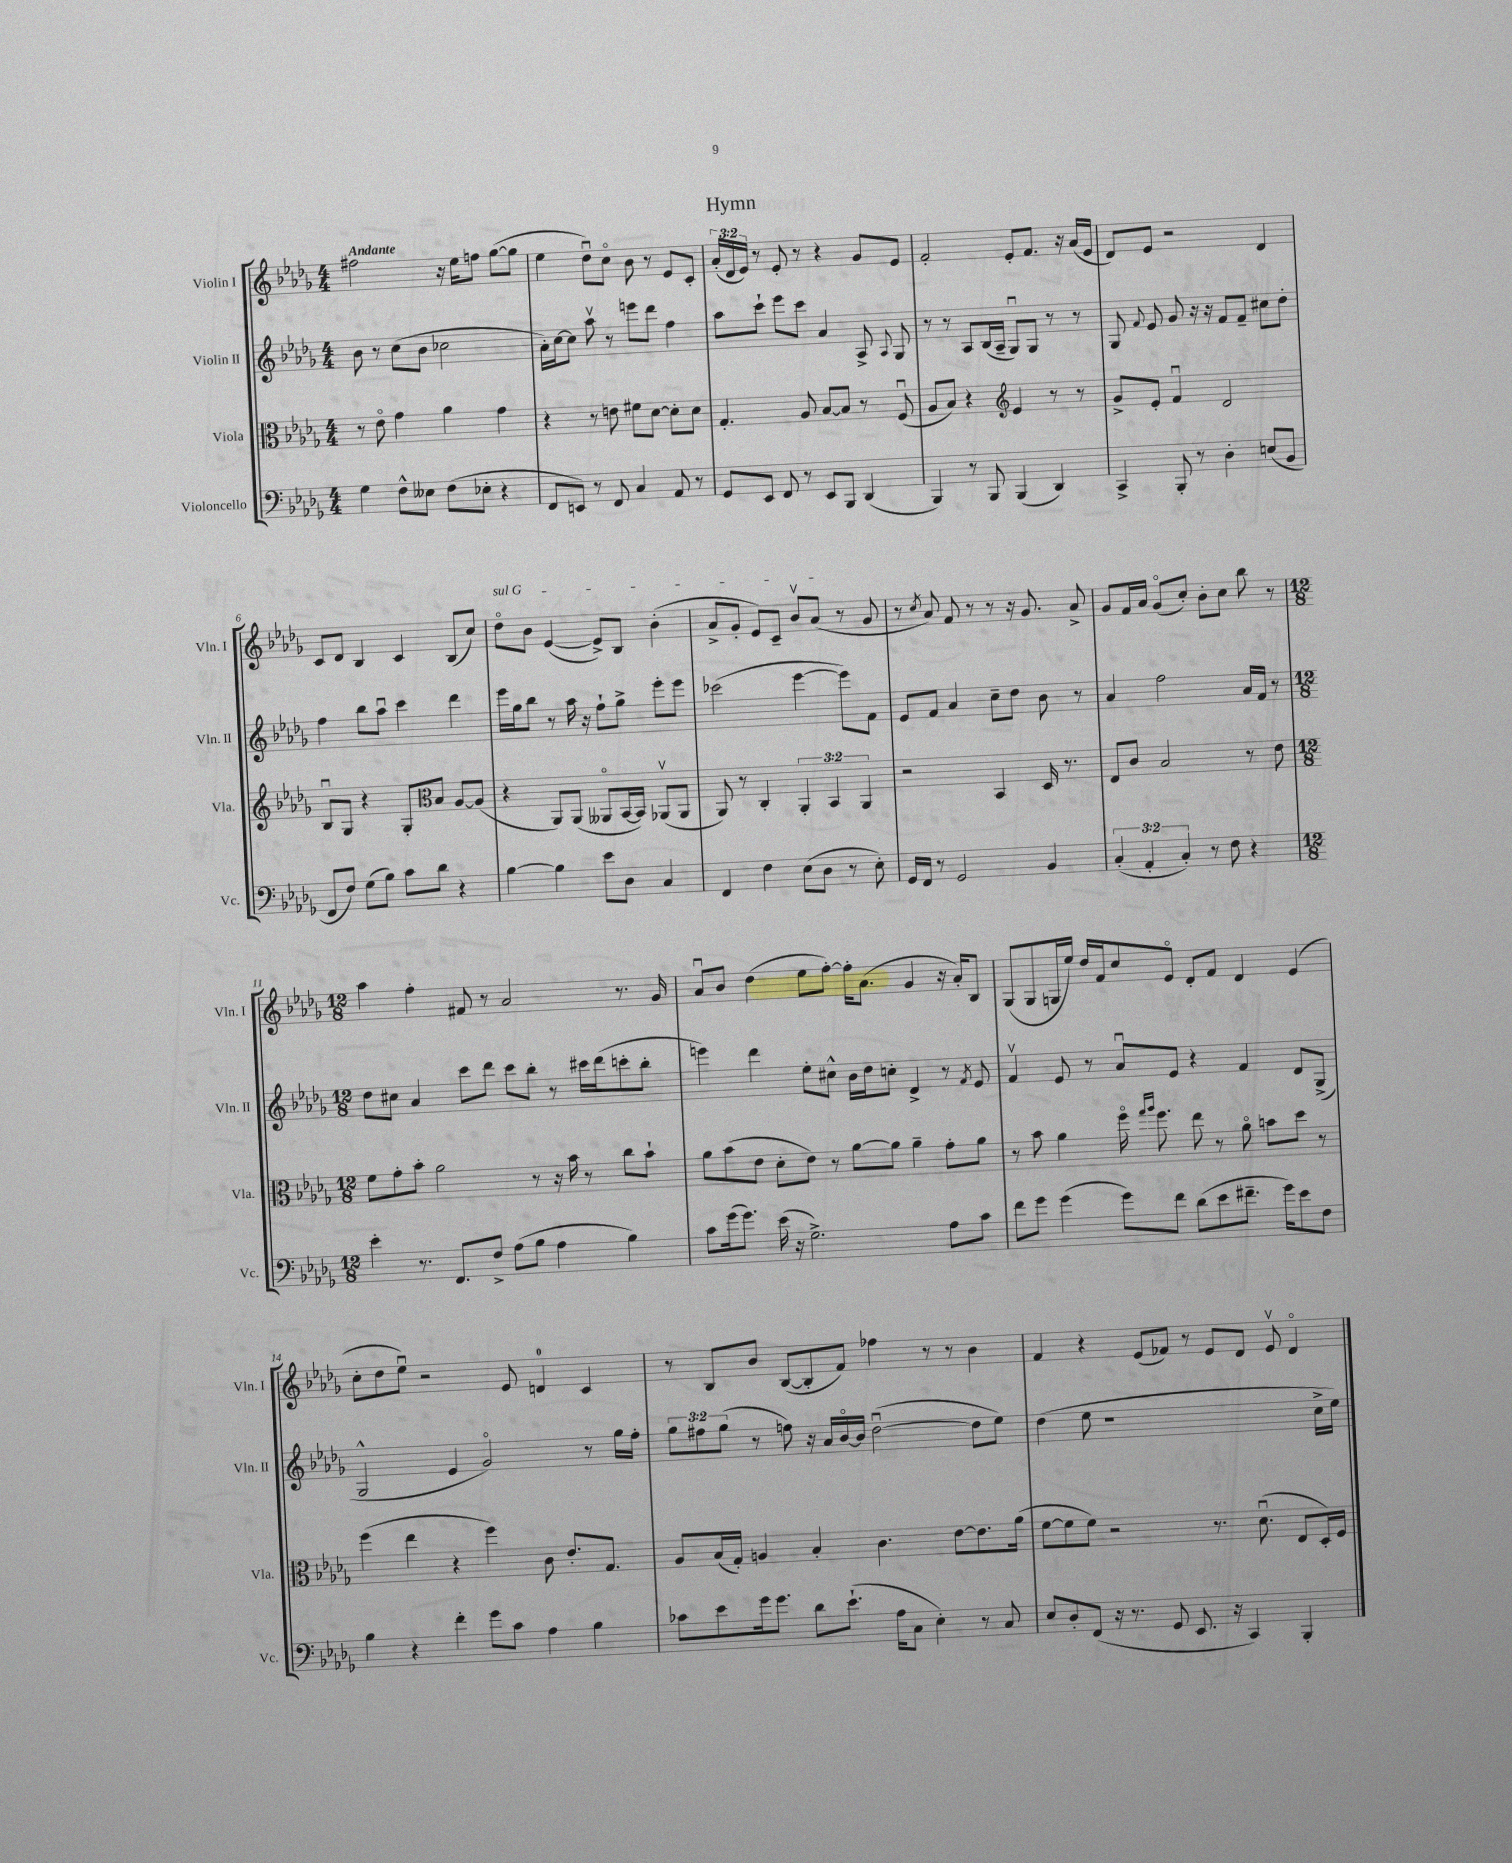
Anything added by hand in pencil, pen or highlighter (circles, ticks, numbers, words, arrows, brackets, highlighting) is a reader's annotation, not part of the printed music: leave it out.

**kern	**kern	**kern	**kern
*part4	*part3	*part2	*part1
*staff4	*staff3	*staff2	*staff1
*I"Violoncello	*I"Viola	*I"Violin II	*I"Violin I
*I'Vc.	*I'Vla.	*I'Vln. II	*I'Vln. I
*clefF4	*clefC3	*clefG2	*clefG2
*k[b-e-a-d-g-]	*k[b-e-a-d-g-]	*k[b-e-a-d-g-]	*k[b-e-a-d-g-]
*M4/4	*M4/4	*M4/4	*M4/4
=1	=1	=1	=1
!	!	!	!LO:TX:a:B:t=Andante
4G-\	8r	8b-\	2ff#X\
.	8e-\	8r	.
8F^^\L	4g-\	(8cc\L	.
8E--X\J	.	8b-\J	.
(8F\L	4a-\	2cc-X\	16r
.	.	.	16ee-\KL
8E-X'\J	.	.	8ffn\J
4r	4g-\	.	([8gg-\L
.	.	.	8gg-\J]
=2	=2	=2	=2
8FF/L	4r	16a-'\LL)	4ee-\
.	.	[16cc\J	.
8EEn/J)	.	8cc\J]	.
8r	8r	8aa-v\	8dd-u\L)
8FF/	8en\	8r	8cc\J
4C/	8f#X\L	8eeen\L	8b-\
.	[8d-\J	8ddd-\J	8r
8AA-/	8d-'\L]	4ff\	8e-/L
8r	8d-\J	.	8c'/J
=3	=3	=3	=3
8GG-/L	4.G-'/	8aa-\L	(24a-'/LL
.	.	.	24d-/
.	.	.	24e-/JJ)
8EE-/J	.	8ccc`\J	8r
8FF/	.	8eee-\L	8e-'/
8r	8A-/	8ccc\J	8r
8EE-/L	[8B-/L	4a-/	4r
8BBB-/J	8B-/J]	.	.
(4DD-/	8r	8A-^/	8g-/L
.	.	8qqA-/	.
.	(8Fu/	8G-/	8e-/J
=4	=4	=4	=4
4BBB-/)	8A-/L	8r	2f'/
.	8B-/J)	8r	.
8r	4r	8A-/L	.
8BBB-/	.	(16B-/L	.
.	.	16A-~/JJ	.
*	*clefG2	*	*
(4BBB-/	4e-/	8G-u/L)	8e-'/L
.	.	8G-/J	8.f/J
4DD-/)	8r	8r	.
.	.	.	16r
.	8r	8r	(16a-/LL
.	.	.	16e-/JJ
=5	=5	=5	=5
4CC^/	8g-^/L	8G-/	8d-/L)
.	.	8qqf/	.
.	8e-'/J	8e-/	8e-/J
8BBB-'/	4fu/	8g-/	2r
8r	.	16r	.
.	.	16r	.
4D-'\	2d-/	8f/L	.
.	.	8f~/J	.
(8En/L	.	8cc#X\L	4d-/
8BB-/J	.	8dd-'\J	.
!!LO:LB:g=z
=6	=6	=6	=6
8FF/L	8B-u/L	4ff\	8c/L
8F/J)	8G-/J	.	8d-/J
(8G-\L	4r	8bb-\L	4B-/
8B-\J)	.	8aa-u\J	.
8c\L	8G-'/L	4ccc\	4c/
8d-\J	8B-/J	.	.
4r	[8A-/L	4ddd-\	(8B-/L
.	(8A-/J]	.	8cc/J)
=7	=7	=7	=7
*	*clefC3	*	*
!	!	!	!LO:TX:a:i:t=sul G
[4B-\	4r	16eee-\LL	8dd-\L
.	.	16gg-\J	.
.	.	8bb-\J	8b-\J
4B-\]	8AA-/L)	8r	([4e-/
.	(8AA-/J	16aa-\	.
.	.	16r	.
8e-\L	8AA--X/L	8ff`\L	8e-^/L])
8D-\J	[16BB-/L	8gg-^\J	8B-/J
.	16BB-/JJ])	.	.
4C/	(8AA-Xv/L	8eee-'\L	(4b-'\
.	8AA-/J	8eee-\J	.
=8	=8	=8	=8
4FF/	8AA-/)	(2ccc-X\	8a-^/L
.	8r	.	8g-'/J
4F\	4C'/	.	8e-/L)
.	.	.	8c~/J
(8E-\L	6AA-'/	[4eee-\	8b-v/L
8D-\J	.	.	(8a-/J
.	6BB-/	.	.
8r	.	8eee-\L])	8r
.	6AA-/	.	.
8E-'\)	.	8f\J	8g-/
=9	=9	=9	=9
16GG-/LL	2r	8e-/L	8r
16FF/JJ	.	.	.
.	.	.	8qcc/
8r	.	8f/J	8a-/)
2GG-/	.	4a-/	8f/
.	.	.	8r
.	4BB-/	8cc~\L	8r
.	.	8dd-\J	16r
.	.	.	8.g-/
4BB-/	16D-/	8b-\	.
.	8.r	.	.
.	.	8r	8a-^/
=10	=10	=10	=10
(6C'/	8E-/L	4a-/	8g-/L
.	8c/J	.	16f/L
6AA-'/	.	.	.
.	.	.	16a-/JJ
.	2B-/	2ff\	(8g-/L
6C'/)	.	.	.
.	.	.	8cc'/J)
8r	.	.	8b-'\L
8F\	.	.	8cc\J
4r	8r	16a-/LL	8bb-\
.	.	16f/JJ	.
.	8e-\	8r	8r
!!LO:LB:g=z
=11	=11	=11	=11
*M12/8	*M12/8	*M12/8	*M12/8
4e-'\	8f\L	8dd-\L	4aa-\
.	8g-'\	8cc#X\J	.
8.r	8b-'\J	4a-/	4ff'\
.	2a-\	.	.
8.FF/L	.	.	.
.	.	8ccc\L	8f#X/
8F^/J	.	8ddd-\J	8r
(8A-\L	.	8ccc\L	2a-/
8B-\J	8r	8bb-'\J	.
4A-\	16r	8r	.
.	16b-\	.	.
.	8r	16ccc#X\LL	.
.	.	(16ddd-\J	.
4B-\)	8cc\L	8cccn'\	8.r
.	8b-`\J	8bb-'\J	.
.	.	.	16g-/
=12	=12	=12	=12
8c\L	8a-\L	4eeen\)	8a-u/L
(16g-\k	(8b-\	.	8b-/J
8.g-\J)	.	.	.
.	8e-\J	4ddd-\	(4dd-\
(16e-\	8d-'\L	.	.
16r	.	.	.
2.G-^\)	8e-\J)	8ee-'\L	8ee-\L
.	8r	8cc#X^^\J	[8ff'\J)
.	[8a-\L	16b-\LL	16ff'\KL]
.	.	16dd-\J	(8.a-\J
.	8a-\J]	8ccn'\J	.
.	4a-~\	4d-^/	4g-/
8A-\L	8g-'\L	8r	16r
.	.	.	16a-'/KL)
.	.	8qf/	.
8c\J	8a-\J	8e-/	8B-/J
=13	=13	=13	=13
8f\L	8r	4fv/	(8G-/L
8g-\J	8b-\	.	8G-/
(4g-\	4a-\	8e-/	16Gn/L
.	.	.	16ee-/JJ)
.	.	8r	16dd-/LL
.	.	.	16f/J
8g-\L)	16ff\	8a-u/L	8cc/
.	16qqgg-/LL	.	.
.	16qqaa-/JJ	.	.
.	8.ff\	.	.
8f\J	.	8e-/J	8e-/J
(8d-\L	8ee-\	4r	8d-'/L
8e-\	8r	.	8f/J
8.f#X~\J	8a-\	4f/	4d-/
.	8bn\L	.	.
16g-\KL)	.	.	.
8e-\	8dd-\J	8d-/L	(4e-/
8F\J	8r	(8G-^/J	.
!!LO:LB:g=z
=14	=14	=14	=14
4B-\	(4ff\	2G-^^/	8cc'\L
.	.	.	8dd-\
4r	4ee-\	.	8ee-u\J)
.	.	.	2r
4f'\	4r	4e-/	.
8g-\L	4ff\)	2g-/)	.
8c\J	.	.	8e-/
4A-\	8c\	.	4dn/
.	8.e-'/L	.	.
4B-\	.	8r	4c/
.	8.G-/J	.	.
.	.	16gg-\LL	.
.	.	16ff'\JJ	.
=15	=15	=15	=15
8c-X\L	8A-/L	12gg-\L	8r
.	.	12ff#X\	.
8e-\	(16B-/L	.	8B-/L
.	.	(12gg-\J	.
.	16G-'/JJ)	.	.
16g-\k	4An/	8r	8b-/J
8.g-\J	.	.	.
.	.	8ffn\)	([8B-/L
8d-\L	4B-'/	16r	8B-'/]
.	.	16a-/LL	.
(8.e-`\J	.	[16b-/	8f/J)
.	.	16b-/JJ]	.
.	4.c\	([2dd-u\	4ff-X\
16A-\KL	.	.	.
8C\J	.	.	.
4E-'\)	.	.	8r
.	[8e-\L	.	8r
8r	8.e-\]	8dd-\L]	4b-\
8C/	.	8ee-\J)	.
.	(16a-\Jk	.	.
=16	=16	=16	=16
8E-/L	[8f\L	(4dd-\	4f/
8D-'/	8f\]	.	.
(8FF/J	8f\J)	8ee-\	4r
16r	2r	1r	.
8.r	.	.	.
.	.	.	(8e-/L
8GG-/	.	.	8f-X/J)
8.EE-/	.	.	8r
.	8.r	.	8e-/L
16r	.	.	.
4CC/)	.	.	8d-/J
.	(8.d-u\	.	.
.	.	.	8e-v/
4BBB-'/	8E-/L	.	4d-/
.	16D-'/L)	16cc^\LL	.
.	16F/JJ	16ee-\JJ)	.
==	==	==	==
*-	*-	*-	*-
